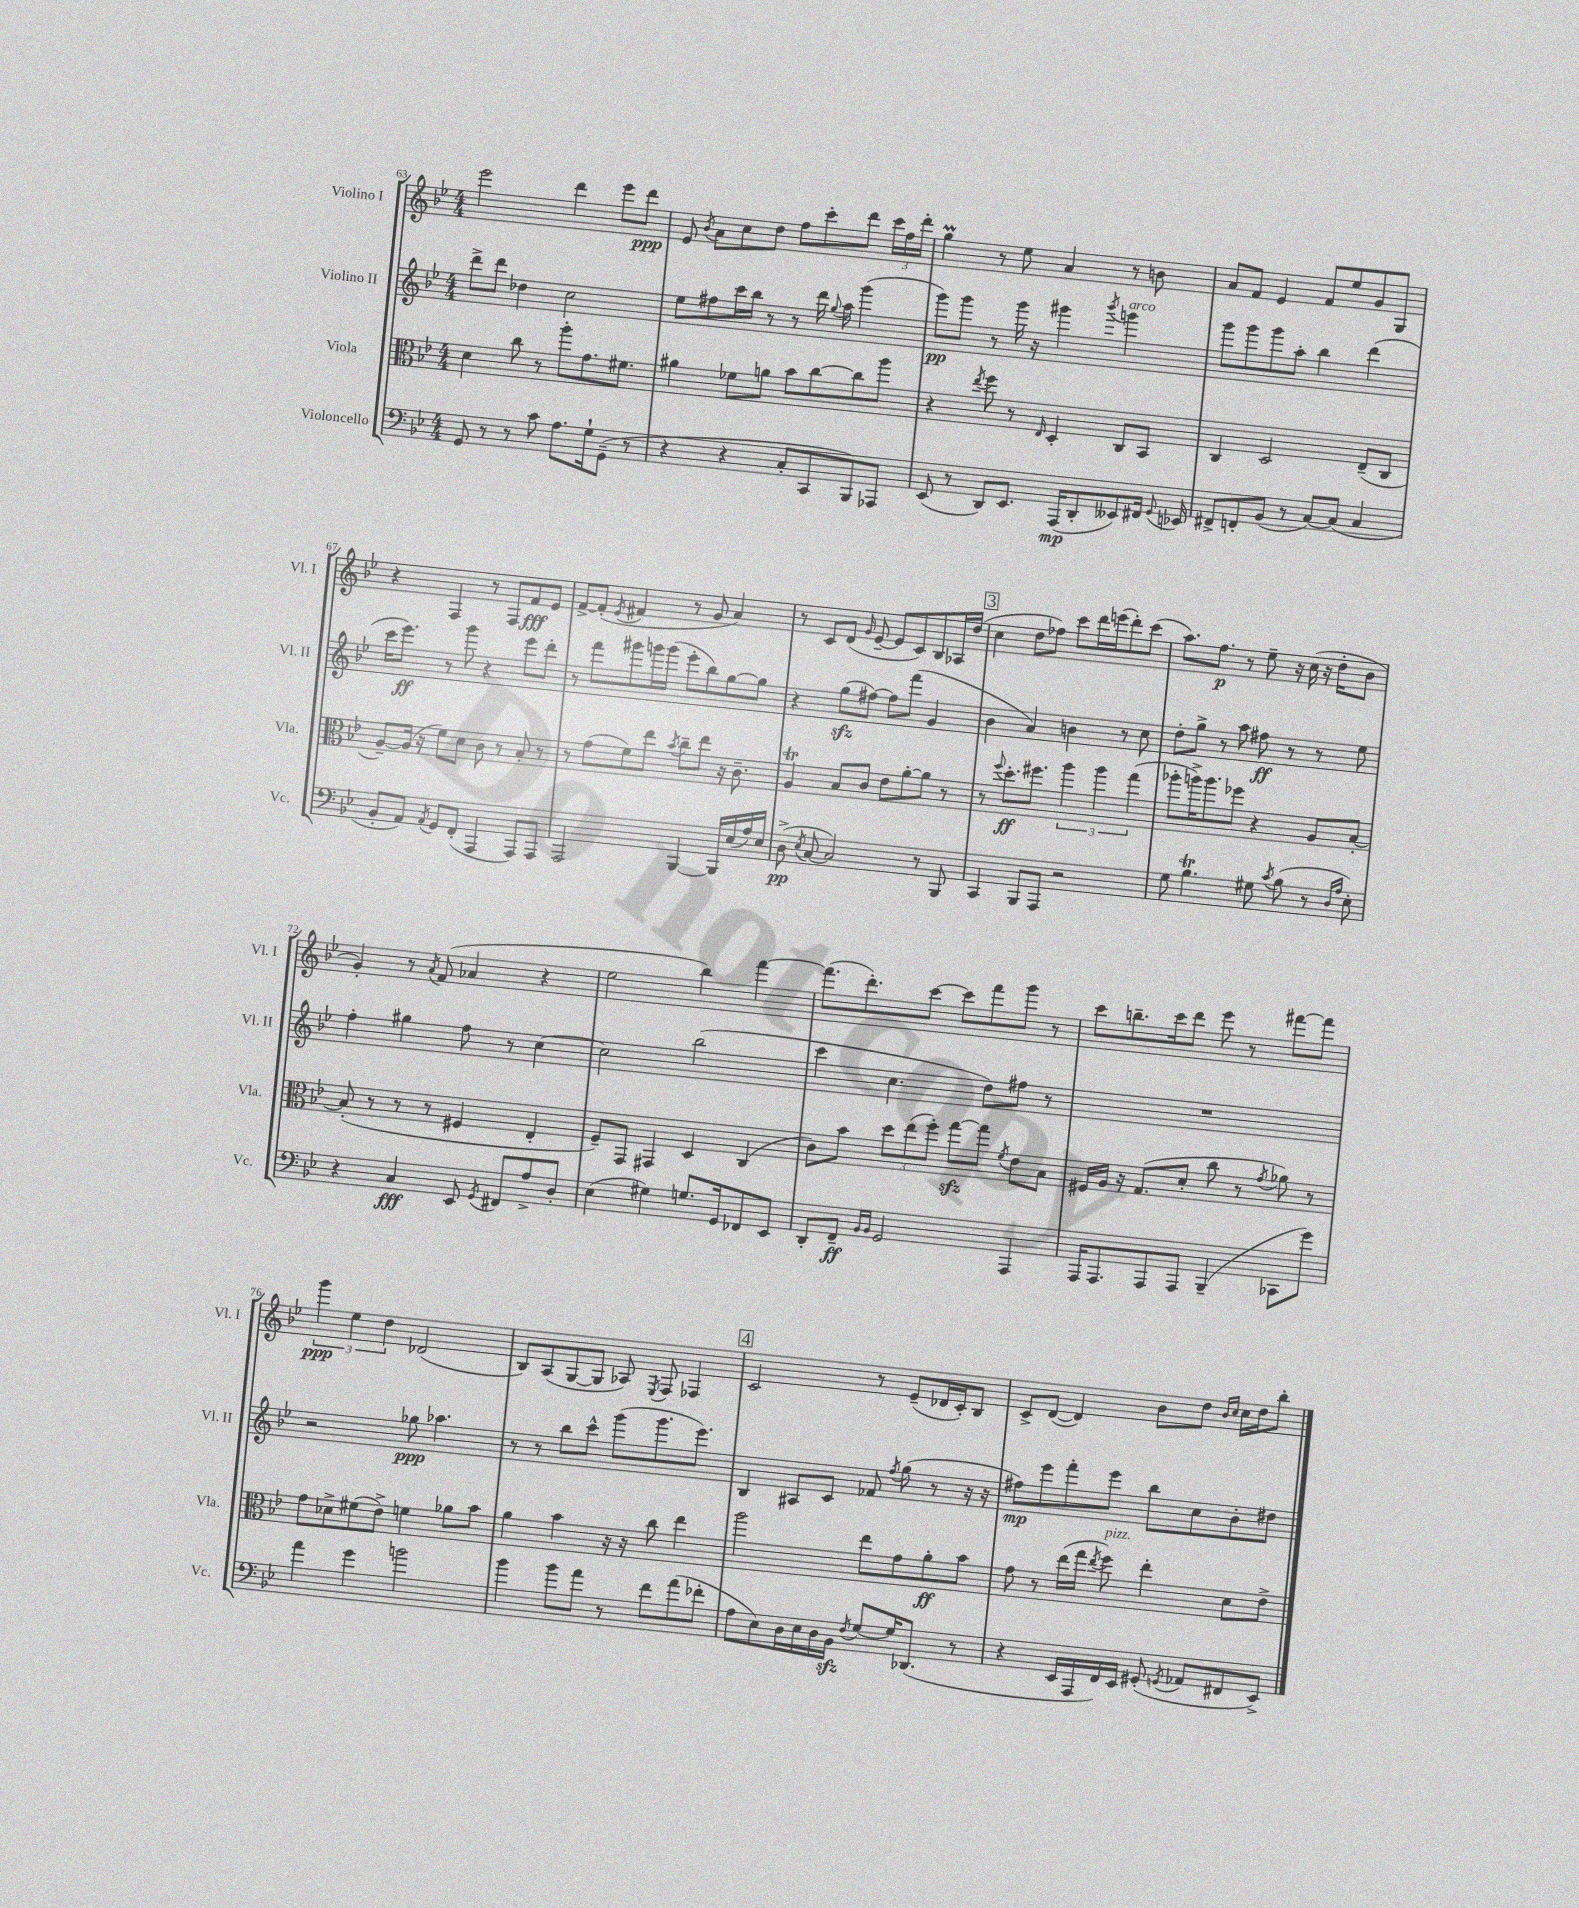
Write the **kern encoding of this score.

**kern	**kern	**kern	**kern
*staff4	*staff3	*staff2	*staff1
*clefF4	*clefC3	*clefG2	*clefG2
*k[b-e-]	*k[b-e-]	*k[b-e-]	*k[b-e-]
*M4/4	*M4/4	*M4/4	*M4/4
8GG	4d	8ddd^	2eee-
8r	.	8ddd	.
8r	8cc	4dd-	.
8c	8r	.	.
8.A	8aa'	2cc	4ddd
.	8.g	.	.
16G`	.	.	.
(8GG~	.	.	8eee-
.	8.f#	.	.
8r	.	.	8ddd
=	=	=	=
4r	4a#	8ee-	8e-
.	.	.	8qb-
.	.	8ff#	8a
4r	8f-	16ccc	8cc
.	.	16bb-	.
.	8a	8r	8dd
8C'	8b-	8r	8ff
8CC	[8cc	16ddd	8ccc'
.	.	8qqgg	.
.	.	16aa	.
8BBB-)	8cc]	(4ggg	8ddd
8AAA-	8aa	.	24ccc
.	.	.	24ff
.	.	.	24ddd'
=	=	=	=
(8EE-	4r	8ggg)	4gg
8r	.	8ggg	.
.	8qee-	.	.
8DD)	8ff	8r	8r
8.EE-	8r	16ggg	8ee-
.	.	16r	.
.	16qqE-	.	.
.	4D'	4ggg#	4a
(16AAA	.	.	.
8DD'	.	.	.
.	.	8qbbb-	.
8EE--)	8C	4ggg	8r
16FF#	8BB-	.	8b
8qqGG	.	.	.
16EE-	.	.	.
=	=	=	=
8FF#^	4C	8ggg	8a
8FF'	.	8ggg	8f
(8BB-	2D	8ggg	4e-
8r	.	8aa'	.
[8C)	.	4bb-	8f
(8C]	.	.	8ee-
4C	(8E-~	(4ddd	8g
.	8C	.	8G
=	=	=	=
8BB-'	[8A~)	16ccc	4r
.	.	8.eee-)	.
8AA)	(16A]	.	.
.	16r	.	.
8qAA	.	.	.
8GG	8f)	8r	4F
(8FF'	8d	8ggg	.
4AAA	8c	4r	8r
.	8r	.	8F
8AAA)	8B-'	8eee-	8f
8AAA	8r	8ddd'	8e-
=	=	=	=
2AAA	8r	8r	[8f^
.	(8g	8fff	(8f']
.	.	.	8qe-
.	8f)	8ggg#	4f#
.	8ee-	16ggg	.
.	.	(16ggg	.
.	8qb-	.	.
[4BBB-	8cc~	8eee-'	8r
.	8ee-	8bb-)	8g
16BBB-]	16r	[8gg	4a)
(16E-	8.c~	.	.
16A)	.	8gg]	.
16E-	.	.	.
=	=	=	=
(8D^	4A	4r	8r
8qE-	.	.	.
[8C	.	.	8c
2C])	8B-	(8gg	(8d
.	.	.	16qqg
.	8c	[8ff#)	[8e-~
.	8e-	8ff#]	8e-]
.	[8a'	(8fff	8c)
8r	8a]	4g	8B-
8BBB-	8r	.	16A-
.	.	.	(16dd
=	=	=	=
4CC	8r	4b-	4cc
.	8qqff	.	.
.	8.dd'	.	.
8BBB-	.	4a)	8dd
.	8.ff#	.	.
8AAA	.	.	8ff-)
2r	6aa	4b	8ccc
.	.	.	16ddd
.	6aa	.	.
.	.	.	(16eee
.	.	8r	8ddd')
.	(6gg	.	.
.	.	8cc	(8ccc
=	=	=	=
8G	8aa-'	8dd'	8.aa)
4.B-	16aa^)	8gg^	.
.	8.aa	.	8.ff
.	.	8r	.
.	8ff-	8aa	8r
8G#	4r	8ff#	8ee-~
8qc	.	.	.
(8B-	.	8r	16r
.	.	.	(16cc
8r	8A	8r	16r
.	.	.	16dd'
16qqD	.	.	.
16qqA	.	.	.
8E-')	[8B-'	8ee-	8b-
=	=	=	=
4r	(8B-']	4ff'	4g')
.	8r	.	.
4C	8r	4gg#	8r
.	.	.	8qa
.	8r	.	(8f
8EE-	4F#	8ff	4a-
8qGG	.	.	.
8FF#	.	8r	.
8A^	4E-'	[4cc	4r
8D'	.	.	.
=	=	=	=
(4E-	8F~)	2cc]	2ee-
.	8GG	.	.
4G#)	4GG#	.	.
8.G	4D	(2bb-	4bb-)
16GG	.	.	.
8FF-	(4C	.	[4fff
8EE-	.	.	.
=	=	=	=
8DD'	8c)	4ccc	(8.fff]
8FF~	8b-	.	.
.	.	.	8.ddd')
16qqBB-	.	.	.
16qqBB-	.	.	.
2GG	12dd	4.cc	.
.	(12ee-	.	.
.	.	.	[8ccc
.	12ff')	.	.
.	[8gg	.	8ccc]
.	8gg]	8dd)	8fff
.	8qf	.	.
4AAA	8e-	8ff#	8ggg
.	8B-	8r	8r
=	=	=	=
16AAA	16F#	1r	8ccc
8.AAA	16A	.	.
.	16r	.	8.bb~
.	(8.G	.	.
8AAA	.	.	.
.	.	.	16ccc
8AAA	8d'	.	8ddd
(4BBB-~	8cc	.	8eee-
.	8r	.	8r
.	8qg	.	.
8CC-	8a-)	.	[8fff#
8g)	8r	.	8fff#]
=	=	=	=
4a	8g	2r	6ggg
.	8d-^	.	.
.	.	.	6ee-
4g	(8f#	.	.
.	.	.	6dd
.	8e-^)	.	.
2b	4f	8gg-	(2d-
.	.	4.aa-	.
.	8a-	.	.
.	8b-	.	.
=	=	=	=
4b-	4a	8r	8B-)
.	.	8r	(8A
8b-	4b-	8bb-	[8G
8a	.	8ccc^^	8G]
8r	16r	(8ggg	8A-)
.	16r	.	.
.	.	.	8qE-
8f	8cc	8.ggg	8F
(8a	4ee-	.	4F-
.	.	8.eee-)	.
8f-'	.	.	.
=	=	=	=
8A	2aa	4B-	2c
8E-)	.	.	.
16D	.	8A#	.
16E-	.	.	.
16D	.	8c	.
16BB-	.	.	.
8qF	.	.	.
[8G	8ee-	8f-	8r
.	.	8qff	.
16G]	8g	(8gg	(8e-~
(8.DD-	.	.	.
.	8a'	8r	16d-
.	.	.	16c')
8r	8b-	16r	8B-
.	.	16r	.
=	=	=	=
4r	8g	8ff#)	8c^
.	8r	8eee-	([8d
16EE-	(16ee-	8fff'	4d])
16AAA	16gg	.	.
.	8qee-	.	.
16FF)	8ff)	8eee-	.
16EE-	.	.	.
(8GG#'	4ee-'	8bb-	8b-
8qGG	.	.	.
8AA-	.	8cc	8dd
.	.	.	16qqb-
.	.	.	16qqcc
8FF#	8d	8b-'	16cc
.	.	.	16dd
8EE-^)	8e-^	8dd#	8bb-'
==	==	==	==
*-	*-	*-	*-
